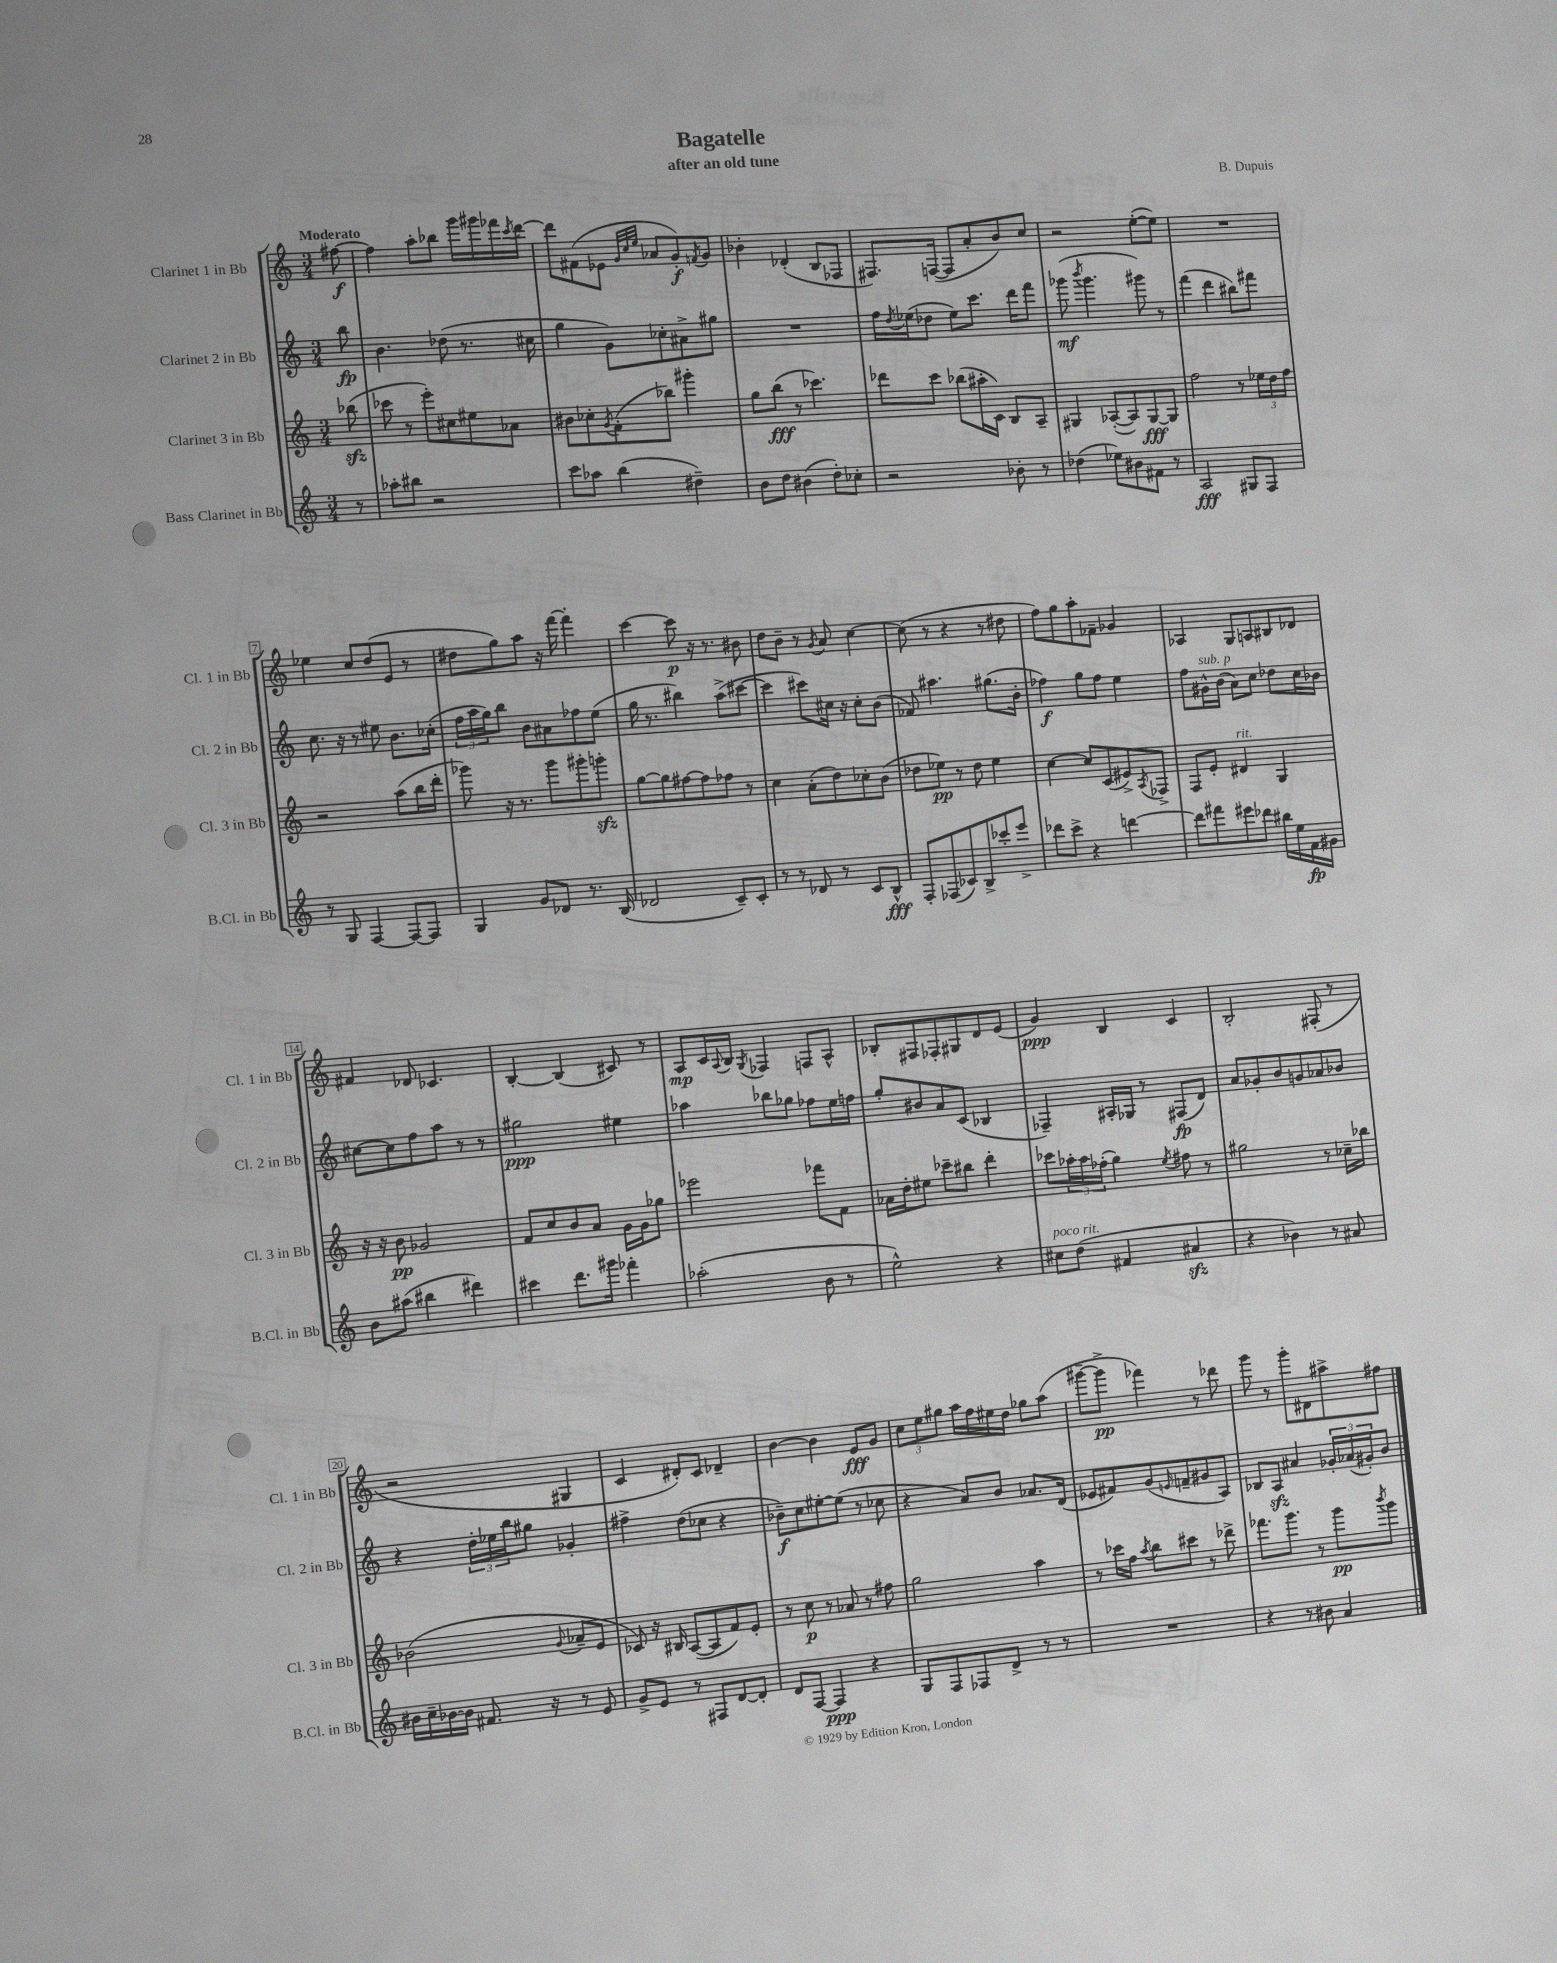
\header { title = "Bagatelle" composer = "B. Dupuis" subtitle = "after an old tune" }
<<
\new StaffGroup <<
\new Staff = "s0" \with { instrumentName = "Clarinet 1 in Bb" shortInstrumentName = "Cl. 1 in Bb" } {
    \clef treble \key c \major \numericTimeSignature \time 3/4 \partial 8 \tempo "Moderato"
    fis''8~\f |
    fis''4 a''8-. bes''8 g'''16 gis'''16 fes'''16 \acciaccatura { c'''8 } d'''16~ |
    d'''8 fis'8( ees'8 \grace { g'32 c''32 e''32 } aes'8 g'8-.\f) \acciaccatura { f'8 } g'8 |
    bes'4-. des'4-.( b8 fes8 |
    fis8.) f16~( f8 a'8-. b'8) c''8 |
    r2 e''8~-.( e''8) |
    R2. |
    ees''4 c''8 d''8( e'8 r8 |
    dis''8 g''8) a''8 r16 f'''16~ f'''4-. |
    c'''4~ c'''8\p r16 r8. bis'8 |
    d''8 b'8-- r8 \acciaccatura { g'8 } a'8 c''4~ |
    c''8( r8 r4 r8 dis''8 |
    f''8) g''8 a''8-. fes'8-- ges'4 |
    aes4 g8 a8 bis8 des'8 |
    fis'4 des'8 ces'4. |
    b4~-. b4( cis'8) r8 |
    a8\mp c'16 \appoggiatura { a8 } b16 \acciaccatura { g8 } fes4 f8 a8-^ |
    bes8-. fis8 fes8-. gis8 d'8 e'8( |
    g'4\ppp) b4 c'4 |
    b2-. fis8-.( r8 |
    r2 gis4 |
    c'4 dis'8-.) c'8 des'4-- |
    b'4~ b'4 e'8\fff g'8 |
    \tuplet 3/2 { c''8 e''8 gis''8 } a''16 f''16 eis''16 d''16 ges''8 a''8( |
    gis'''8~-- gis'''8->\pp fes'''4) r8 des'''8 |
    g'''8 r8 g'''8-. dis'8 ais''8-> fis''8 \bar "|." |
}
\new Staff = "s1" \with { instrumentName = "Clarinet 2 in Bb" shortInstrumentName = "Cl. 2 in Bb" } {
    \clef treble \key c \major \numericTimeSignature \time 3/4 \partial 8
    b''8\fp |
    b'4. des''8( r8. cis''16 |
    g''4 g'8) ces''8-. ais'8-> gis''8 |
    R2. |
    f''16 \acciaccatura { d''8 } ees''16( des''8 ees''8) c'''8. d'''16 f'''8 |
    ges'''8\mf( \acciaccatura { b'''8 } ges'''4. gis'''8) r8 |
    f'''4( d'''4 bis''8) fis'''8 |
    c''8. r16 r8 eis''8 b'8. ces''16-.( |
    \tuplet 3/2 { f''16 a''16 g''16) } b''8 b'8 ais'8 fes''8 e''8( |
    g''16 r8. bis''4) a''8->( cis'''8~ |
    cis'''4 cis'''8) cis''16 r16 cis''8-. b'8( |
    fes'8) ais''4. gis''8.( b'16-. |
    fes''4\f) g''8 fes''8 e''4 |
    f''8 gis'16-^^\markup { \italic "sub. p" } b'16( a'8) c''8 des''8 c''16 bes'16 |
    cis''8~ cis''8 f''8 a''8 r8 r8 |
    gis''2\ppp eis''4 |
    aes''4 bes''8 ges''8 fes''8 e''16 f''16 |
    g''8-. bis'8 a'8 c'8( bes4 |
    fes4--) ais16-. ges16 r8 fis8\fp( d'8) |
    a'8 ges'8-. b'8 g'8 aes'8 bes'8 |
    r4 \tuplet 3/2 { d''16-. ees''16 b''16 } gis''8 ges'4-. |
    fis''4-> d''8( ces''8 r4 |
    bes'8--\f) c''8 eis''8~-. eis''8( r8 ces''8 |
    r4 a'8) b'8 aes'8. d'16( |
    ees'8 fis'8) g'8( \grace { e'16 } f'8-- gis'8 a8) |
    bes8 a8\sfz ais'4 \tuplet 3/2 { ges'16-. aes'16( gis'16-.) } b'8 \bar "|." |
}
\new Staff = "s2" \with { instrumentName = "Clarinet 3 in Bb" shortInstrumentName = "Cl. 3 in Bb" } {
    \clef treble \key c \major \numericTimeSignature \time 3/4 \partial 8
    bes''8\sfz( |
    ces'''8 r8 e'''8-.) cis''8 eis''8 aes'8 |
    bis'8 ces''8-. \acciaccatura { g'8 } f'8-.( bes''8) gis'''4-. |
    g''8 b''8\fff( r8 ces'''4.) |
    des'''8 c'''8 bes''8( ais''16-. c'16) b8 a8-- |
    gis4 aes8~-.( aes8) gis8~\fff gis8 |
    f''2 r8 \tuplet 3/2 { ees''16 d''16 f''16 } |
    r2 a''8( b''16 d'''16-. |
    ges'''8) r16 r8. ges'''8 gis'''8-. g'''8-.\sfz |
    g''8~ g''8 fis''8~ fis''8 fes''8 r8 |
    c''4 a'8-.( d''8) ces''8-. b'8( |
    des''8 ees''8\pp) r8 des''8 ees''4 |
    c''4~ c''8 c'8( eis'8->) \acciaccatura { a8 } fes8-> |
    f8 e'8-. dis'4^\markup { \italic "rit." } g4 |
    r16 r16 b'8\pp ges'2 |
    f'8 c''8 b'8 a'8 g'16 g'16 ges''8 |
    ees'''2 fes'''8 f'8 |
    aes'16 d''16-. eis''8 ces'''8-- bis''8 d'''4-. |
    ces'''8 \tuplet 3/2 { aes''16-. aes''16 fes''16-.( } g''4) \acciaccatura { e''8 } fis''8 r8 |
    gis''2 r8 ces''16-- bes''16 |
    bes'2( \appoggiatura { g'8 } aes'8-- e'8 |
    ces'8) r16 bis16 a8~( a8 f'8) e'8-. |
    r8 c''8\p r8 aes'8 r8 fis''8 |
    g''2 a''4 |
    r8 ces'''16 f''16 \acciaccatura { a''8 } b''8 cis'''8 r8 des'''8-> |
    fes'''8. g'''8. r8 g'''8\pp \acciaccatura { b'''8 } g'''8 \bar "|." |
}
\new Staff = "s3" \with { instrumentName = "Bass Clarinet in Bb" shortInstrumentName = "B.Cl. in Bb" } {
    \clef treble \key c \major \numericTimeSignature \time 3/4 \partial 8
    r8 |
    aes''8-. bis''8 r2 |
    c'''8 aes''8 b''4( dis''4--) |
    b'8 d''8 bis'4( d''8-.) ces''8-. |
    r2 bes'8-. r8 |
    des''4( ees''8) bis'8 fis'8 r8 |
    a2\fff gis8 f8 |
    r8 g8 f4~ f8~ f8 |
    g4 g'8 des'8 r8. b16( |
    des'2 c'8--) c'8-. |
    r8 r8 des'8 r8 c'8 b8-^\fff |
    f8-. fes8( ces'8) b8-> ces'''8-. e'''8-> |
    des'''8 c'''8-> r4 d'''4~ |
    d'''8 fis'''8 eis'''8 des'''8 bis''16 e''16 f'16\fp gis'16 |
    b'8 ais''8( bis''4 dis'''4) |
    cis'''4 d'''8. gis'''16 fes'''4-. |
    aes''2-.( b'8 r8 |
    e''2-^) r4 |
    cis''8^\markup { \italic "poco rit." } d''8( fis'4 ais'4\sfz |
    r4 bes'4) r8 ais'8 |
    bis'16 c''16-- bes'16~ bes'16 fis'8. r16 r8 e'8 |
    g'8-> e'8 r8 fis8 d'8~ d'8-. |
    d'8 f8~ f4\ppp r4 |
    g8 f8 fes8 d'8-> r8 r8 |
    R2. |
    r4 r8 bis'8 a'4 \bar "|." |
}
>>
>>
\layout { \context { \Score \override BarNumber.stencil = #(make-stencil-boxer 0.1 0.3 ly:text-interface::print) } }
